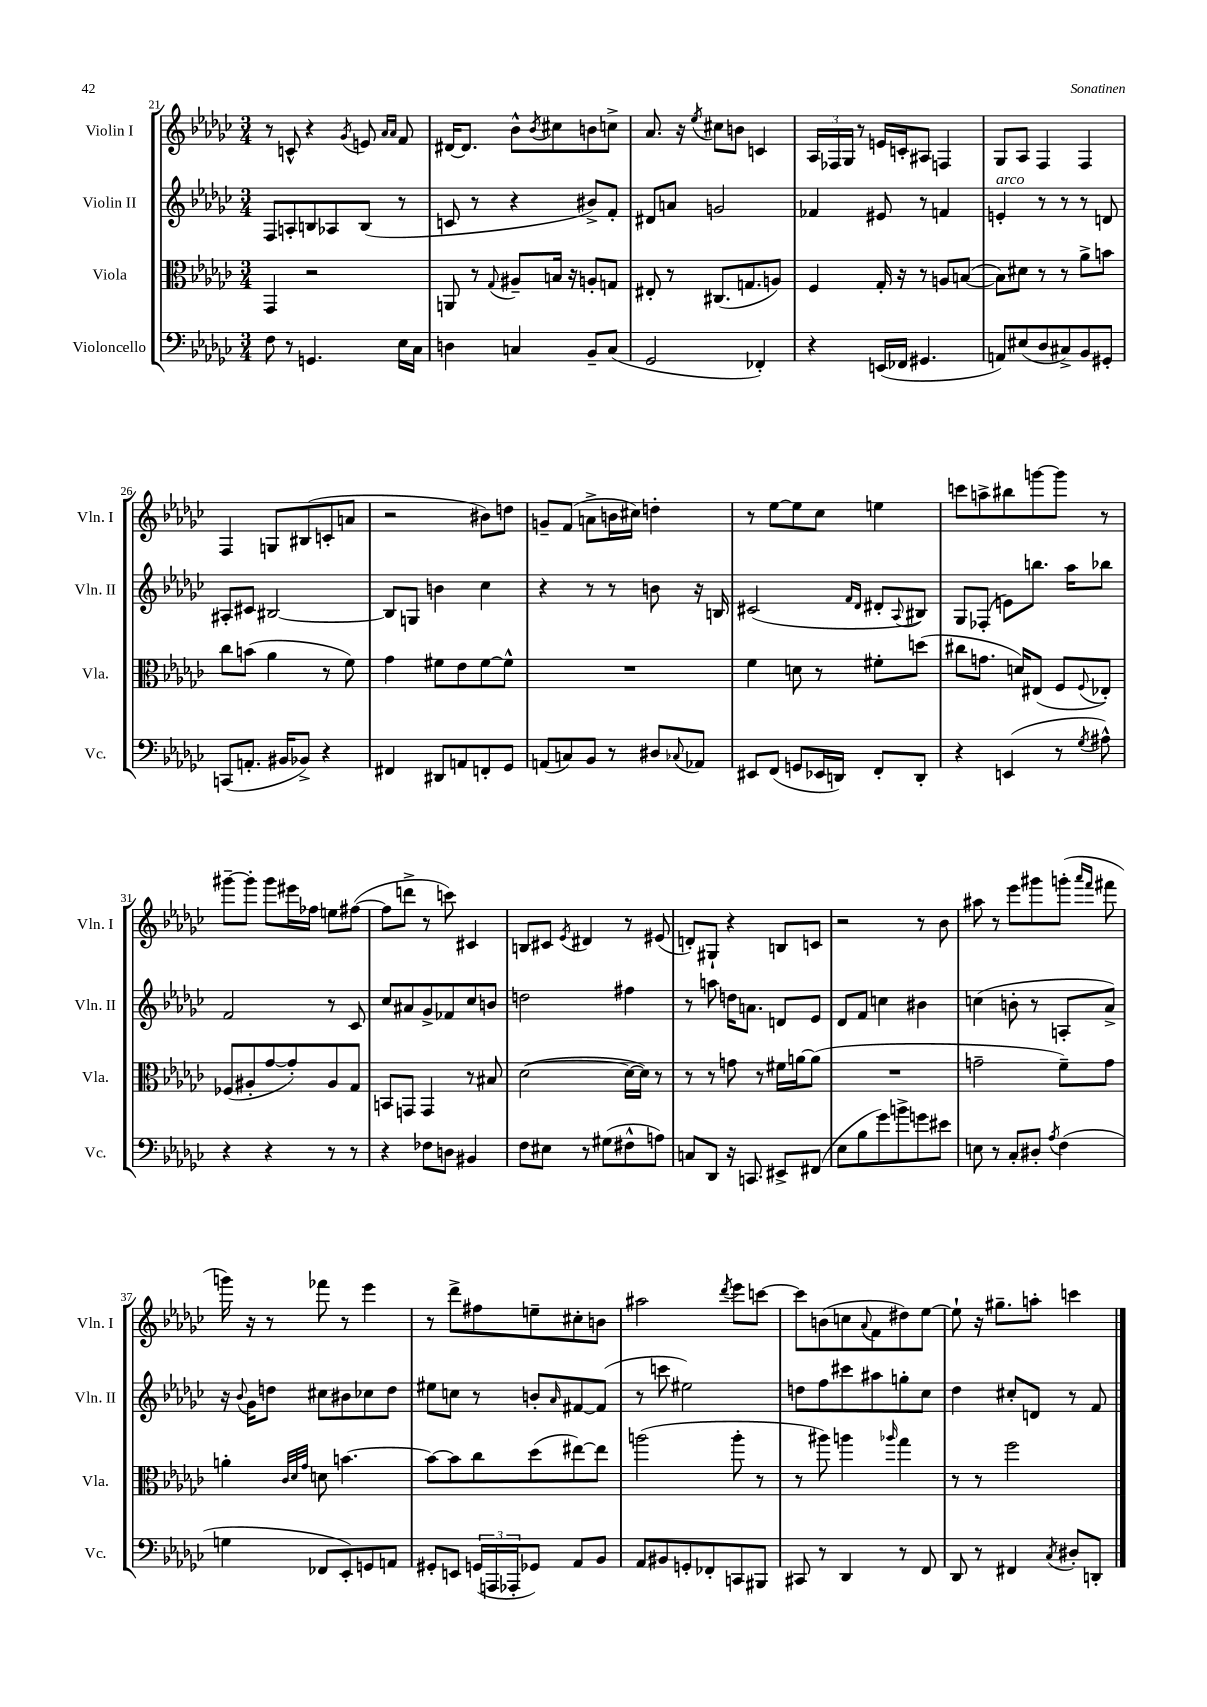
<<
\new StaffGroup <<
\new Staff = "s0" \with { instrumentName = "Violin I" shortInstrumentName = "Vln. I" } {
    \clef treble \key ges \major \numericTimeSignature \time 3/4
    r8 c'8-^ r4 \acciaccatura { ges'8 } e'8 \grace { aes'16 aes'16 } f'8 |
    dis'16~ dis'8. bes'8-^ \acciaccatura { bes'8 } cis''8 b'8 c''8-> |
    aes'8. r16 \acciaccatura { ees''8 } cis''8 b'8 c'4 |
    \tuplet 3/2 { aes16 fes16 ges16 } r8 e'16 c'16-. ais8 f4 |
    ges8 aes8 f4 f4 |
    f4 g8 bis8( c'8-. a'8 |
    r2 bis'8) d''8 |
    g'8-- f'8( a'8-> b'16 cis''16) d''4-. |
    r8 ees''8~ ees''8 ces''8 e''4 |
    c'''8 a''8-> bis''8 g'''8~ g'''8 r8 |
    gis'''8~-- gis'''8-. gis'''8 eis'''16 fes''16 e''8 fis''8~( |
    fis''8 d'''8-> r8 c'''8) cis'4 |
    b8 cis'8 \acciaccatura { ees'8 } dis'4 r8 eis'8( |
    d'8-.) gis8-! r4 b8 c'8 |
    r2 r8 bes'8 |
    ais''8 r8 ees'''8 gis'''8 g'''8-.( \grace { aes'''16 f'''16 } fis'''8 |
    g'''16) r16 r8 fes'''8 r8 ees'''4 |
    r8 des'''8-> fis''8 e''8-- cis''8-. b'8 |
    ais''2 \acciaccatura { des'''8 } ees'''8 c'''8~ |
    c'''8 b'8( c''8 \appoggiatura { aes'8 } f'8 dis''8) ees''8~ |
    ees''8-! r16 gis''8.-- a''8-. c'''4 \bar "|." |
}
\new Staff = "s1" \with { instrumentName = "Violin II" shortInstrumentName = "Vln. II" } {
    \clef treble \key ges \major \numericTimeSignature \time 3/4
    f8 a8-. b8 aes8 b8( r8 |
    c'8 r8 r4 bis'8->) f'8-. |
    dis'8 a'8 g'2 |
    fes'4 eis'8 r8 f'4 |
    e'4-.^\markup { \italic "arco" } r8 r8 r8 d'8 |
    ais8-. cis'8 bis2~ |
    bis8 g8 b'4 ces''4 |
    r4 r8 r8 b'8 r16 b16 |
    cis'2( \grace { f'16 des'16 } dis'8-. \appoggiatura { aes8 } bis8) |
    ges8 fes8-.( e'8) b''8. aes''16 bes''8 |
    f'2 r8 ces'8 |
    ces''8 ais'8 ges'8-> fes'8 ces''8 b'8 |
    d''2 fis''4 |
    r8 a''8 d''16 a'8. d'8 ees'8 |
    des'8 f'8 c''4 bis'4 |
    c''4( b'8-. r8 a8-. aes'8->) |
    r16 \appoggiatura { bes'8 } ges'16 d''8 cis''8 bis'8 ces''8 d''8 |
    eis''8 c''8 r8 b'8-. \grace { aes'16 } fis'8~ fis'8( |
    r8 c'''8 eis''2) |
    d''8 f''8 cis'''8 ais''8 g''8-. ces''8 |
    des''4 cis''8-. d'8 r8 f'8 \bar "|." |
}
\new Staff = "s2" \with { instrumentName = "Viola" shortInstrumentName = "Vla." } {
    \clef alto \key ges \major \numericTimeSignature \time 3/4
    ges,4 r2 |
    a,8 r8 \appoggiatura { ges8 } ais8-- b16 r16 a8-. g8 |
    eis8-. r8 cis8.( g8. a8) |
    f4 ges16-. r16 r8 a8 b8~( |
    b8) dis'8 r8 r8 aes'8-> b'8 |
    ces''8 b'8( aes'4 r8 f'8) |
    ges'4 fis'8 ees'8 fis'8~ fis'8-^ |
    R2. |
    f'4 d'8 r8 fis'8-. d''8( |
    cis''8 g'8. d'16) eis8( f8 \appoggiatura { f8 } ees8-.) |
    fes8( ais8-. ges'8~ ges'8-.) ais8 ges8 |
    b,8 g,8 g,4 r8 bis8 |
    des'2~( des'16~ des'16) r8 |
    r8 r8 g'8 r8 fis'16 a'16~ a'8( |
    R2. |
    g'2-- f'8--) g'8 |
    a'4-. \grace { ces'32 des'32 ges'32 } d'8 b'4.~ |
    b'8~ b'8 ces''8 des''8( eis''8~) eis''8 |
    a''2( a''8-. r8 |
    r8 ais''8) a''4 \grace { aes''16 } ges''4 |
    r8 r8 f''2 \bar "|." |
}
\new Staff = "s3" \with { instrumentName = "Violoncello" shortInstrumentName = "Vc." } {
    \clef bass \key ges \major \numericTimeSignature \time 3/4
    f8 r8 g,4. ees16 ces16 |
    d4 c4 bes,8-- c8( |
    ges,2 fes,4-.) |
    r4 e,16( fes,16 gis,4. |
    a,8) eis8( des8 cis8->) bes,8 gis,8-. |
    c,8( a,8.-. bis,16 bes,8->) r4 |
    fis,4 dis,8 a,8 f,8-. ges,8 |
    a,8( c8) bes,8 r8 dis8 \appoggiatura { ces8 } aes,8 |
    eis,8 f,8( g,8 ees,16 d,16) f,8-. d,8-. |
    r4 e,4( r8 \acciaccatura { ges8 } ais8-^) |
    r4 r4 r8 r8 |
    r4 fes8 d8 bis,4 |
    f8 eis8 r8 gis8( fis8-^ a8) |
    c8 des,8 r16 c,8. eis,8-> fis,8( |
    ees8 bes8 ges'8) b'8-> g'8 eis'8 |
    e8 r8 ces8-. dis8-. \acciaccatura { aes8 } f4( |
    g4 fes,8 ees,8-.) g,8 a,8 |
    gis,8-. e,8 \tuplet 3/2 { g,16( a,,16 aes,,16-. } ges,8) aes,8 bes,8 |
    aes,8 bis,8 g,8-. fes,8-. c,8 bis,,8 |
    cis,8 r8 des,4 r8 f,8 |
    des,8 r8 fis,4 \acciaccatura { ces8 } dis8-. d,8-. \bar "|." |
}
>>
>>
\layout { \context { \Score currentBarNumber = #21 } }
